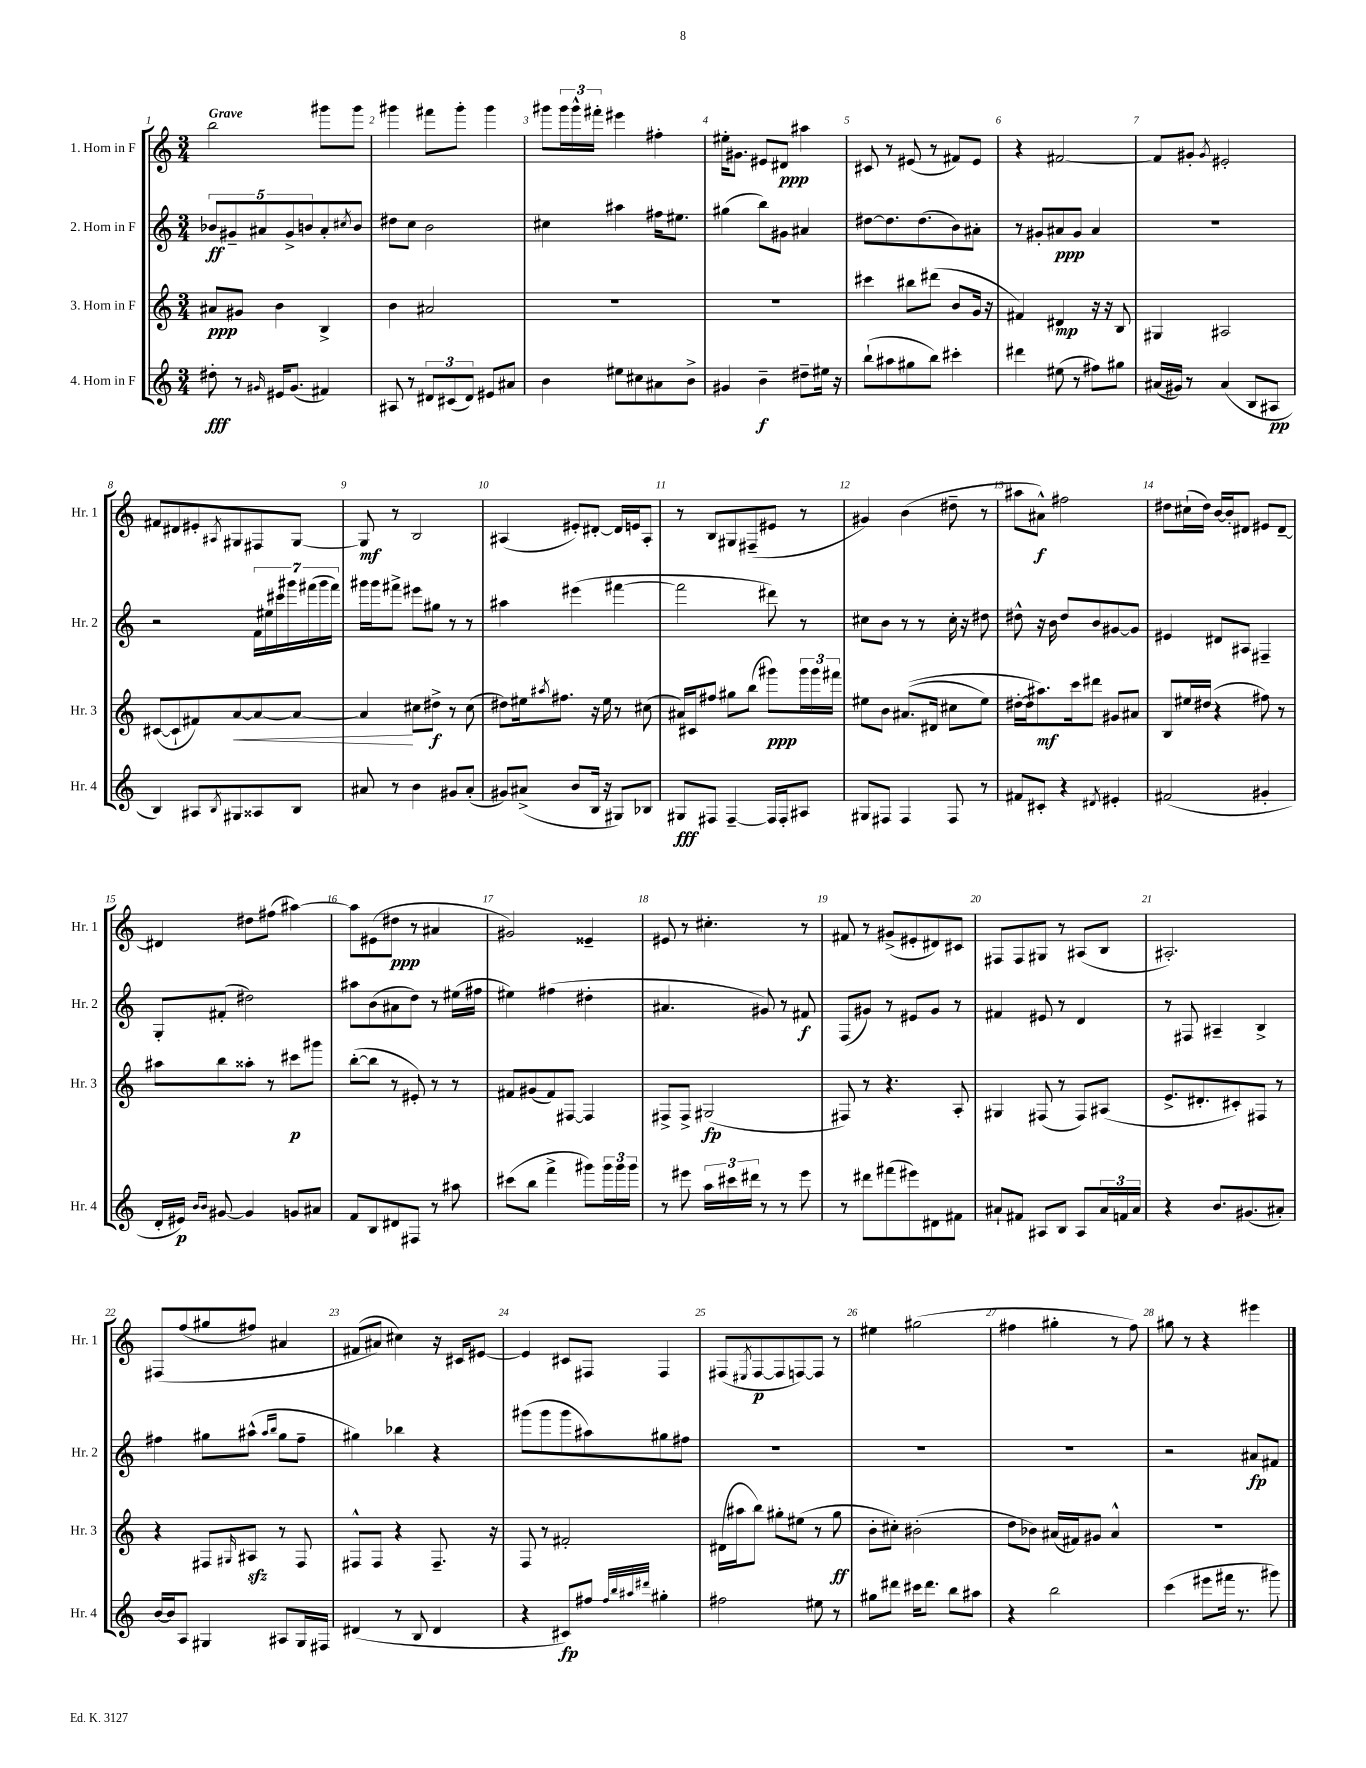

**kern	**kern	**kern	**kern
*staff4	*staff3	*staff2	*staff1
*clefG2	*clefG2	*clefG2	*clefG2
*k[]	*k[]	*k[]	*k[]
*M3/4	*M3/4	*M3/4	*M3/4
8dd#'\	8a#/L	10b-/L	2bb\
.	.	10g#~/	.
8r	8g#/J	.	.
.	.	10a#/	.
16qqg#/	.	.	.
16e#/LK	4b\	.	.
.	.	10g#^/	.
(8.g#/J	.	.	.
.	.	10b/	.
4f#/)	4B^/	8a#'/	8ggg#\L
.	.	8qcc#/	.
.	.	8b/J	8ggg#\J
=	=	=	=
8A#/	4b\	8dd#\L	4ggg#\
8r	.	8cc\J	.
12d#/L	2a#/	2b\	8fff#\L
(12c#/	.	.	.
.	.	.	8ggg#'\J
12d#/J)	.	.	.
8e#/L	.	.	4ggg#\
8a#/J	.	.	.
=	=	=	=
4b\	2.r	4cc#\	8ggg#\L
.	.	.	24ggg#\L
.	.	.	24ggg#^^\
.	.	.	24fff#'\JJ
8ee#\L	.	4aa#\	4eee#\
8cc#\	.	.	.
8a#\	.	16ff#\LK	4ff#'\
.	.	8.ee#\J	.
8b^\J	.	.	.
=	=	=	=
4g#/	2.r	(4gg#\	16ee#'\LK
.	.	.	8.g#\J
4b~\	.	8bb\L)	8e#/L
.	.	8g#\J	8d#/J
8dd#~\L	.	4a#/	4aa#\
16ee#\Jk	.	.	.
16r	.	.	.
=	=	=	=
(8bb`\L	4ccc#\	[8dd#\L	8c#/
8aa#\	.	8.dd#\]	8r
8gg#\	8bb#\L	.	(8e#/
.	.	(8.dd#\	.
8bb\J)	(8ddd#\J	.	8r
4ccc#'\	8b/L	8b\)	8f#/L)
.	16g/Jk	8a#'\J	8e#/J
.	16r	.	.
=	=	=	=
4ddd#\	4f#/)	8r	4r
.	.	8g#'/L	.
(8ee#\	4d#/	8a#/	[2f#/
8r	.	8g#/J	.
8ff#\L)	16r	4a#/	.
.	16r	.	.
8gg#\J	8B/	.	.
=	=	=	=
(16a#/LL	4G#/	2.r	8f#/]L
16g#/JJ)	.	.	.
8r	.	.	8g#'/J
.	.	.	8qg#/
(4a#/	2A#/	.	2e#'/
8B/L	.	.	.
8A#/J	.	.	.
=	=	=	=
4B/)	([8c#/L	2r	8f#/L
.	8c#`/]	.	8d#/
8A#/L	8f#/)	.	8e#'/
8qB/	.	.	8qA#/
8G#/	[8a/	.	8G#/
8A##/	8a/_	28f\LL	8F#/
.	.	28ee#\	.
.	.	28ccc#\	.
.	.	28ggg#\	.
8B/J	8a/_J	.	[8G#/J
.	.	(28fff#\	.
.	.	28ggg#\	.
.	.	28fff#\JJ)	.
=	=	=	=
8a#/	4a/]	16ggg#\LL	8G#/]
.	.	16ggg#\J	.
8r	.	8fff#^\J	8r
4b\	8cc#\L	8eee#\L	2B/
.	8dd#^\J	8gg#\J	.
8g#/L	8r	8r	.
(8a#'/J	(8cc#\	8r	.
=	=	=	=
8g#/L)	8dd#\L)	4aa#\	(4A#/
(8a#^/J	16ee#\k	.	.
.	8qaa#/	.	.
.	8.ff#\J	.	.
8b/L	.	(4eee#\	8e#'/L)
16B/Jk	16r	.	[8d#'/J
16r	16ee#\	.	.
8G#/L)	8r	[4fff#\	16d#/]LL
.	.	.	16e/J
8B-/J	(8cc#\	.	8A#'/J
=	=	=	=
8G#/L	16a#/LL)	2fff#\]	8r
.	16c#/J	.	.
8F#/J	8ff#/J	.	8B/L
[4F#~/	8gg#\L	.	8G#/
.	(8bb\J	.	(8F#~/
16F#/]LL	8ggg#\L)	8ddd#\)	8e#/J
16F#'/J	.	.	.
8A#/J	24ggg#\L	8r	8r
.	24ggg#\	.	.
.	24fff#\JJ	.	.
=	=	=	=
8G#/L	8ee#\L	8cc#\L	4g#/)
8F#/J	8b\J	8b\J	.
4F#/	&((8.a#/L	8r	(4b\
.	.	8r	.
.	16d#/Jk	.	.
8F#/	8cc#\L	16cc#'\	8dd#~\
.	.	16r	.
8r	8ee#\J)	8dd#\	8r
=	=	=	=
8f#/L	[16dd#'\LL	8dd#^^\	8aa#\L
.	16dd#\]J	.	.
8c#'/J	8.aa#\&)	16r	8a#^^\J)
.	.	16b\	.
4r	.	8dd#/L	2ff#\
.	16ccc\k	.	.
.	8ddd#\J	8b/	.
8qd#/	.	.	.
4e#'/	8g#/L	[8g#/	.
.	8a#/J	8g#/]J	.
=	=	=	=
(2f#/	8B/L	4e#/	8dd#\L
.	16ee#/L	.	(16cc#`\L
.	(16dd#/JJ	.	16dd#\JJ)
.	4r	8d#/L	[16b/LL
.	.	.	16b'/]J
.	.	8A#/J	8d#/J
4g#'/	8ff#\)	4F#~/	8e#/L
.	8r	.	[8d#~/J
=	=	=	=
16d'/LL	8aa#\L	8G'/L	4d#/]
16e#/JJ)	.	.	.
16qqb/LL	.	.	.
16qqb/JJ	.	.	.
[8g#/	8bb\	(8f#'/J	.
4g#/]	8aa##'\J	2dd#\)	8dd#\L
.	8r	.	(8ff#\J
8g/L	8ccc#\L	.	[4aa#\)
8a#/J	8ggg#\J	.	.
=	=	=	=
8f/L	([8bb'\L	8aa#\L	8aa#\]L
8B/	8bb\]J	(8b\	(8e#\
8d#/	8r	8a#\	8dd#\J
8F#/J	8e#'/)	8dd\J)	8r
8r	8r	8r	4a#/
8aa#\	8r	(16ee#\LL	.
.	.	16ff#\JJ	.
=	=	=	=
(8ccc#\L	8f#/L	4ee#\)	2g#/)
8bb\J	(8g#/	.	.
4fff^\	8f#/)	(4ff#\	.
.	[8F#/J	.	.
8ggg#\L)	4F#/]	4dd#'\	4e##~/
24ggg#\L	.	.	.
24ggg#\	.	.	.
24ggg#\JJ	.	.	.
=	=	=	=
8r	8F#^/L	4.a#/	8e#/
8eee#\	8F#^/J	.	8r
24aa\LL	(2G#/	.	4.cc#'\
24ccc#\	.	.	.
24ddd#\JJ	.	.	.
8r	.	8g#/)	.
8r	.	8r	.
8eee#\	.	8f#/	8r
=	=	=	=
8r	8F#/)	(8F/L	8f#/
8ddd#\L	8r	8g#/J)	8r
(8fff#\	4.r	8r	(8g#^/L
8eee#\)	.	8e#/L	8e#'/
8d#\	.	8g#/J	8d#/)
8f#\J	8A'/	8r	8c#/J
=	=	=	=
8a#`/L	4G#/	4f#/	8F#/L
8f#/J	.	.	8F#/
8A#/L	(8F#/	8e#/	8G#/J
8B/J	8r	8r	8r
8A#/L	8F#/L)	4d/	(8A#/L
24a#/L	(8A#/J	.	8B/J
24f/	.	.	.
24a#/JJ	.	.	.
=	=	=	=
4r	8.e^/L	8r	2.A#'/)
.	.	8F#/	.
.	8.d#'/	.	.
8.b/L	.	4A#~/	.
.	8c#'/)	.	.
(8.g#/	.	.	.
.	8F#/J	4B^/	.
8a#'/J)	8r	.	.
=	=	=	=
[16b/LL	4r	4ff#\	&(8F#/L
16b/]J	.	.	.
8A/J	.	.	(8ff/
4G#/	8F#/L	8gg#\L	8gg#/
.	16qqG#/	.	.
.	8A#/J	(8aa#^^\J	8ff#/J)
.	.	16qqaa#/LL	.
.	.	16qqbb/JJ	.
8A#/L	8r	8gg#\L	4a#/
16G#/L	8F#/	8ff#~\J	.
16F#/JJ	.	.	.
=	=	=	=
(4d#/	8F#^^/L	4gg#\)	(8f#/L
.	8F#/J	.	8a#/J&)
8r	4r	4bb-\	4cc#\)
8B/	.	.	.
4d#/	8.F#~/	4r	16r
.	.	.	16c#/LK
.	.	.	[8e#/J
.	16r	.	.
=	=	=	=
4r	8F/	(8ggg#\L	4e#/]
.	8r	8ggg#\	.
8c#/L)	2f#'/	8ggg#\	8c#/L
8ff#/J	.	8aa#\)	8F#/J
32qqff#/LLL	.	.	.
32qqbb/	.	.	.
32qqaa#/	.	.	.
32qqddd#/JJJ	.	.	.
4gg#'\	.	8gg#\	4F#/
.	.	8ff#\J	.
=	=	=	=
2ff#\	(16d#\LL	2.r	(8F#/L
.	16aa#\J	.	.
.	.	.	8qE#/
.	8bb\J)	.	[8F#/
.	8gg#'\L	.	8F#/]
.	(8ee#\J	.	[8F/)
8ee#\	8r	.	8F/]J
8r	8gg#\	.	8r
=	=	=	=
8gg#\L	8b'\L	2.r	4ee#\
8ddd#\J	8cc#'\J)	.	.
16ccc#\LK	(2b#'\	.	(2gg#\
8.ddd#\J	.	.	.
8bb\L	.	.	.
8aa#\J	.	.	.
=	=	=	=
4r	8dd\L	2.r	4ff#\
.	8b-\J)	.	.
2bb\	(16a#/LL	.	4gg#'\
.	16f#/J)	.	.
.	8g#/J	.	.
.	4a#^^/	.	8r
.	.	.	8ff#\)
=	=	=	=
(4ccc\	2.r	2r	8gg#\
.	.	.	8r
8eee#\L	.	.	4r
16fff#\Jk	.	.	.
8.r	.	.	.
.	.	8a#/L	4eee#\
8ggg#\)	.	8f#/J	.
==	==	==	==
*-	*-	*-	*-
